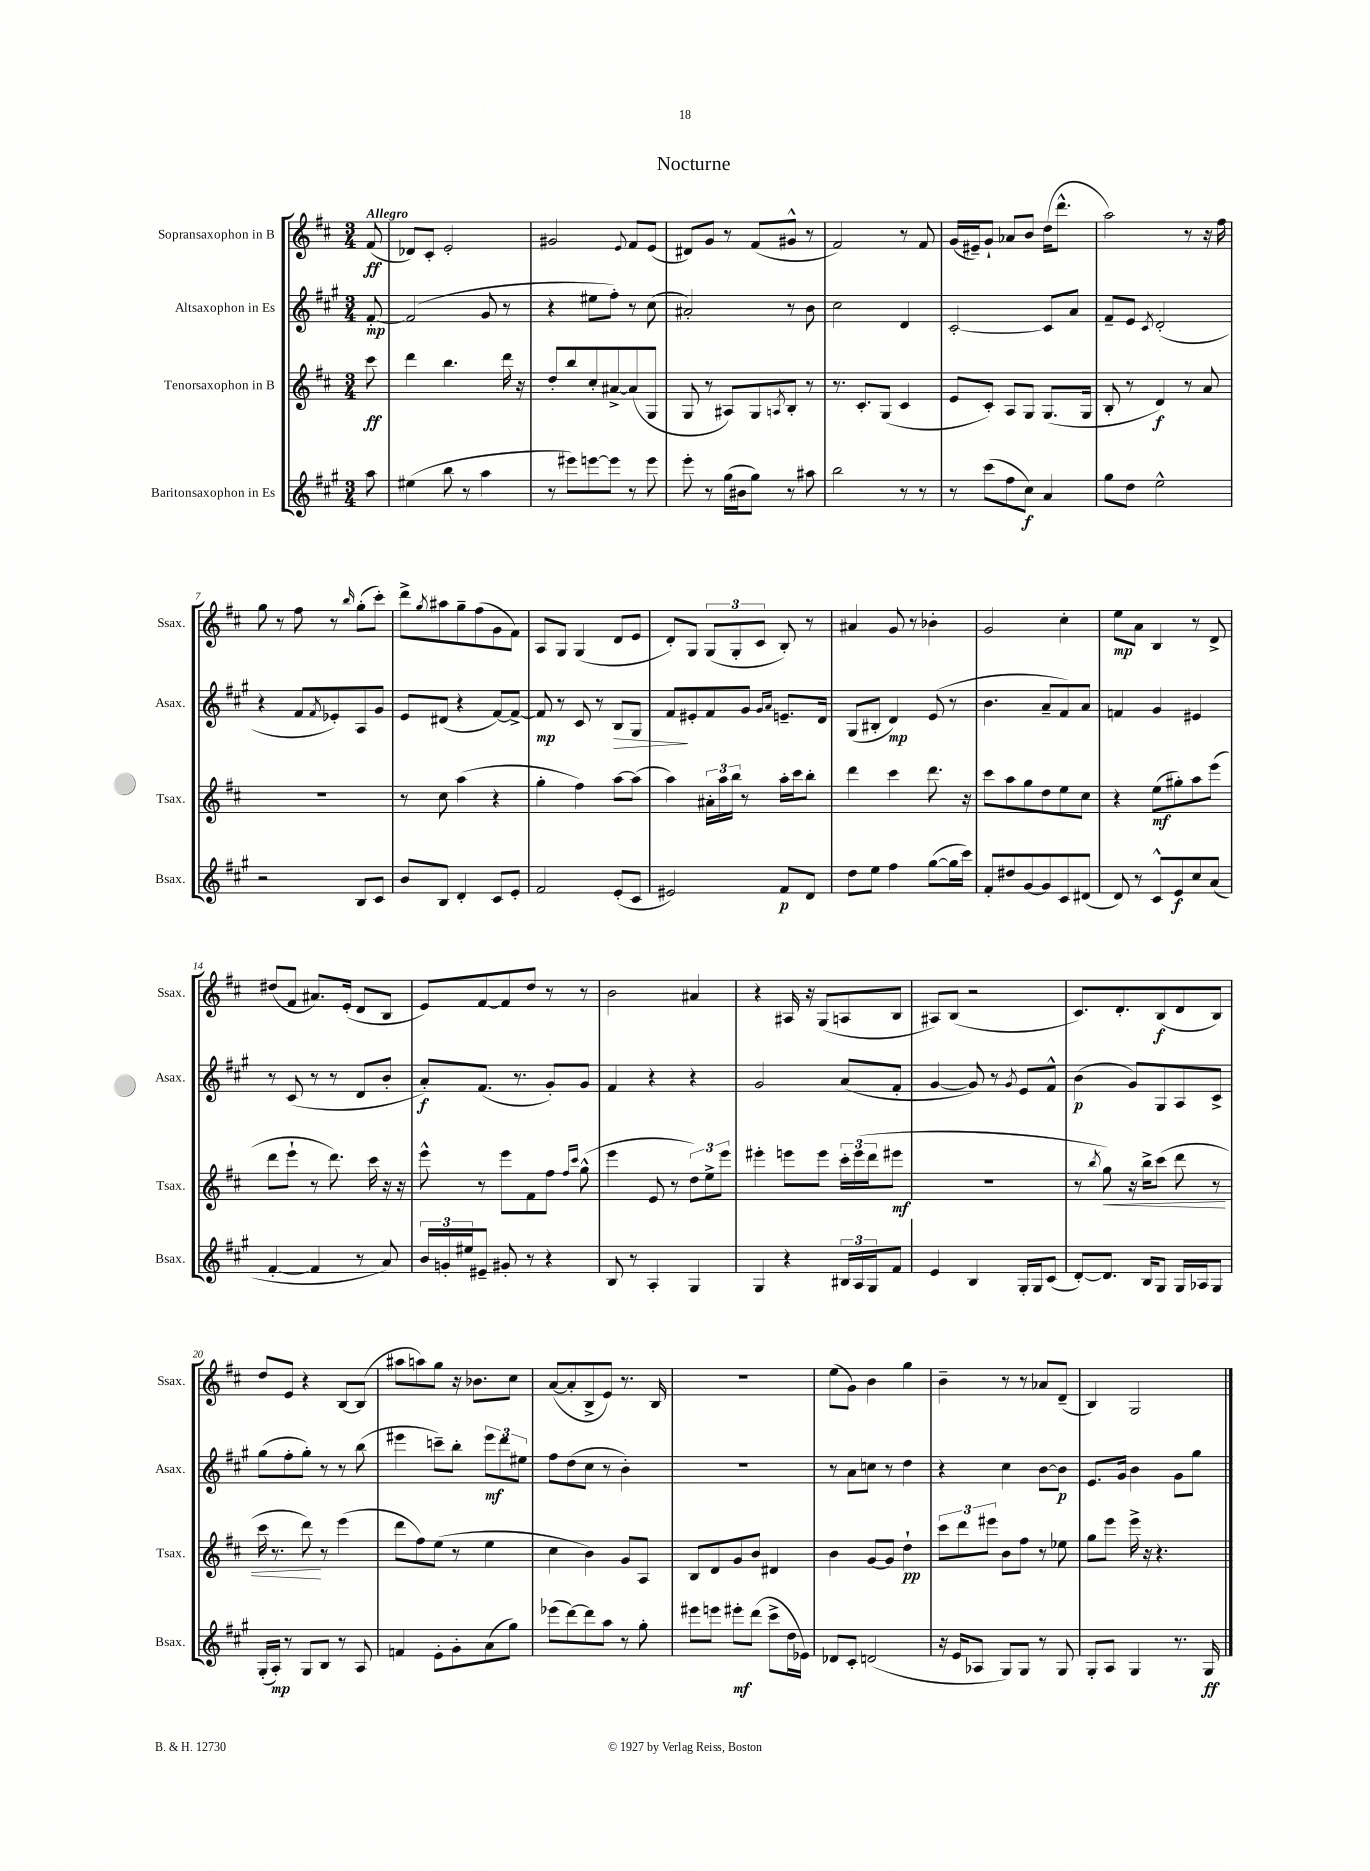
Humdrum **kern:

**kern	**kern	**kern	**kern
*staff4	*staff3	*staff2	*staff1
*clefG2	*clefG2	*clefG2	*clefG2
*k[f#c#g#]	*k[f#c#]	*k[f#c#g#]	*k[f#c#]
*M3/4	*M3/4	*M3/4	*M3/4
8aa	8ccc#	[8f#'	(8f#
=	=	=	=
(4ee#	4ddd	(2f#]	8d-)
.	.	.	8c#'
8bb	4.bb	.	2e'
8r	.	.	.
4aa	.	8g#	.
.	16ddd	8r	.
.	16r	.	.
=	=	=	=
8r	8dd'	4r	2g#
8eee#)	8bb	.	.
[8eee	8cc#'	8ee#	.
8eee]	[8a#^	8ff#')	.
.	.	.	8qqe
8r	(8a#]	8r	8f#
8eee	8G	(8cc#	(8e
=	=	=	=
8eee'	8G	2a#')	8d#)
8r	8r	.	8g
(16gg#	8A#)	.	8r
16b#	.	.	.
8gg#)	8G	.	(8f#
.	8qA	.	.
8r	8B'	8r	8g#^^
8aa#	8r	8b	8r
=	=	=	=
2bb	8.r	2cc#	2f#)
.	8.c#'	.	.
.	(8G	.	.
8r	4c#	4d	8r
8r	.	.	8f#
=	=	=	=
8r	8e	[2c#'	(16g
.	.	.	16e#~)
(8ccc#	8c#')	.	8g`
8ff#	8A	.	8a-
8cc#)	8G	.	8b
4a	(8.G	8c#]	(16dd
.	.	.	8.ddd^^
.	.	8a	.
.	16G	.	.
=	=	=	=
8gg#	8B'	8f#~	2aa)
8dd	8r	8e	.
.	.	8qc#	.
2ee^^	4d)	(2d'	.
.	8r	.	8r
.	8a	.	16r
.	.	.	16ff#
=	=	=	=
2r	2.r	4r	8gg
.	.	.	8r
.	.	8f#	8ff#
.	.	8qf#	.
.	.	8e-')	8r
.	.	.	16qqbb
8B	.	8A	(8gg'
8c#	.	8g#	8ccc#')
=	=	=	=
8b	8r	8e	8ddd^
.	.	.	8qgg
8B	8cc#	(8d#	8aa#
4d'	(4aa	4r	8gg~
.	.	.	(8ff#
8c#	4r	[8f#)	8g
8e'	.	8f#^_	8f#)
=	=	=	=
2f#	4gg'	8f#]	8A
.	.	8r	8G
.	4ff#)	8c#	(4G
.	.	8r	.
(8e'	[8aa	8B	8d
8c#	(8aa]	8G#	8e
=	=	=	=
2e#)	4aa)	8f#	8d')
.	.	8e#'	8G
.	24a#'	8f#	(12G
.	24aa	.	.
.	24bb	.	12G'
.	8r	8g#	.
.	.	.	12c#
.	.	16qqg#	.
.	.	16qqa	.
8f#	16aa'	8.e~	8B')
.	16ccc#	.	.
8d	8bb'	.	8r
.	.	16d	.
=	=	=	=
8dd	4ddd	(8G#	4a#
8ee	.	8B#'	.
4ff#	4ccc#	4d)	8g
.	.	.	8r
([8gg#	8.ddd	(8e	4b-'
16gg#]	.	8r	.
16ccc#)	16r	.	.
=	=	=	=
8f#'	8ccc#	4.b	2g
8dd#	8aa	.	.
[8g#	8gg	.	.
8g#]	8dd	8a~	.
8c#	8ee	8f#)	4cc#'
(8d#	8cc#	8a	.
=	=	=	=
8d)	4r	4f	8ee
8r	.	.	8a
8c#^^	(8ee	4g#	4B
8e	8gg#')	.	.
8cc#	8aa	4e#	8r
(8a	(8eee	.	8d^
=	=	=	=
[4f#'	8ddd	8r	(8dd#
.	8eee`	(8c#	8f#
4f#]	8r	8r	8.a#)
.	8.ddd)	8r	.
.	.	.	(16e'
8r	.	8d	8d
.	16ccc#	.	.
8a)	16r	8b'	8B
.	16r	.	.
=	=	=	=
24b	8eee^^	8a')	8e)
24g'	.	.	.
24ee#	.	.	.
8e#~	8r	(8.f#	[8f#
8g#'	8eee	.	8f#]
.	.	8.r	.
8r	8f#	.	8dd
4r	8ff#	8g#')	8r
.	16qqff#	.	.
.	16qqccc#	.	.
.	(8gg^^	8g#	8r
=	=	=	=
8B	4eee	4f#	2b
8r	.	.	.
4A'	8e	4r	.
.	8r	.	.
4G#	12dd)	4r	4a#
.	12ee^	.	.
.	12eee	.	.
=	=	=	=
4G#	4eee#'	2g#	4r
4r	8eee	.	16A#
.	.	.	16r
.	8eee	.	(8G
24B#	24ccc#'	(8a	8A
24A	(24eee	.	.
24G#	24ddd	.	.
8f#	8eee#	8f#'	8B
=	=	=	=
4e	2.r	[4g#	8A#)
.	.	.	(8B
4B	.	8g#])	2r
.	.	8r	.
.	.	8qg#	.
16G#'	.	8e	.
16G#	.	.	.
(8c#	.	8f#^^	.
=	=	=	=
[8d')	8r	(4b	8.c#)
.	8qbb	.	.
8.d]	8gg)	.	.
.	.	.	8.d'
.	16r	8g#)	.
16B	16bb^	.	.
8G#	(8ccc#	8G#	(8B
16G#	8ddd	8A	8d
16A-	.	.	.
8G#	8r	8c#^	8B)
=	=	=	=
(16G#'	16ccc#	(8gg#	8dd
16A')	8.r	.	.
8r	.	8ff#'	8e
8G#	8ddd)	8gg#')	4r
8B	8r	8r	.
8r	(4eee	8r	[8B
8A	.	(8bb	(8B]
=	=	=	=
4f	8ddd	4eee#	8aa#
.	8ff#)	.	8aa)
8e'	(8ee	8ccc~)	8gg
8g#'	8r	8bb'	16r
.	.	.	8.b-
(8a	4ee	12eee#	.
.	.	12ddd	.
8gg#)	.	.	8cc#
.	.	12ee#	.
=	=	=	=
(8eee-	4cc#	8ff#	([8a
[8ddd)	.	(8dd	8a']
8ddd]	4b)	8cc#	8B^
8aa	.	8r	8e)
8r	8g	4b')	8.r
8gg#'	8A	.	.
.	.	.	16B
=	=	=	=
8eee#	8B	2.r	2.r
8eee	8d	.	.
8eee#'	8g	.	.
(8ddd	8b	.	.
8ccc#^	4d#	.	.
16dd	.	.	.
16e-)	.	.	.
=	=	=	=
8d-	4b	8r	(8ee
8c#'	.	8a	8g)
(2d	[8g	8cc	4b
.	8g]	8r	.
.	4dd`	4dd	4gg
=	=	=	=
16r	12ccc#	4r	4b~
16e	.	.	.
.	12ddd	.	.
8A-	.	.	.
.	12eee#	.	.
8G#)	8b	4cc#	8r
8G#	8ff#	.	8r
8r	8r	[8b	8a-
8G#	8ee-	8b]	(8d~
=	=	=	=
8G#'	8gg	8.e	4B)
8A	8eee	.	.
.	.	16g#	.
4G#	16eee^	4b	2G
.	16r	.	.
.	4.r	.	.
8.r	.	8g#	.
.	.	8gg#	.
16G#	.	.	.
==	==	==	==
*-	*-	*-	*-
